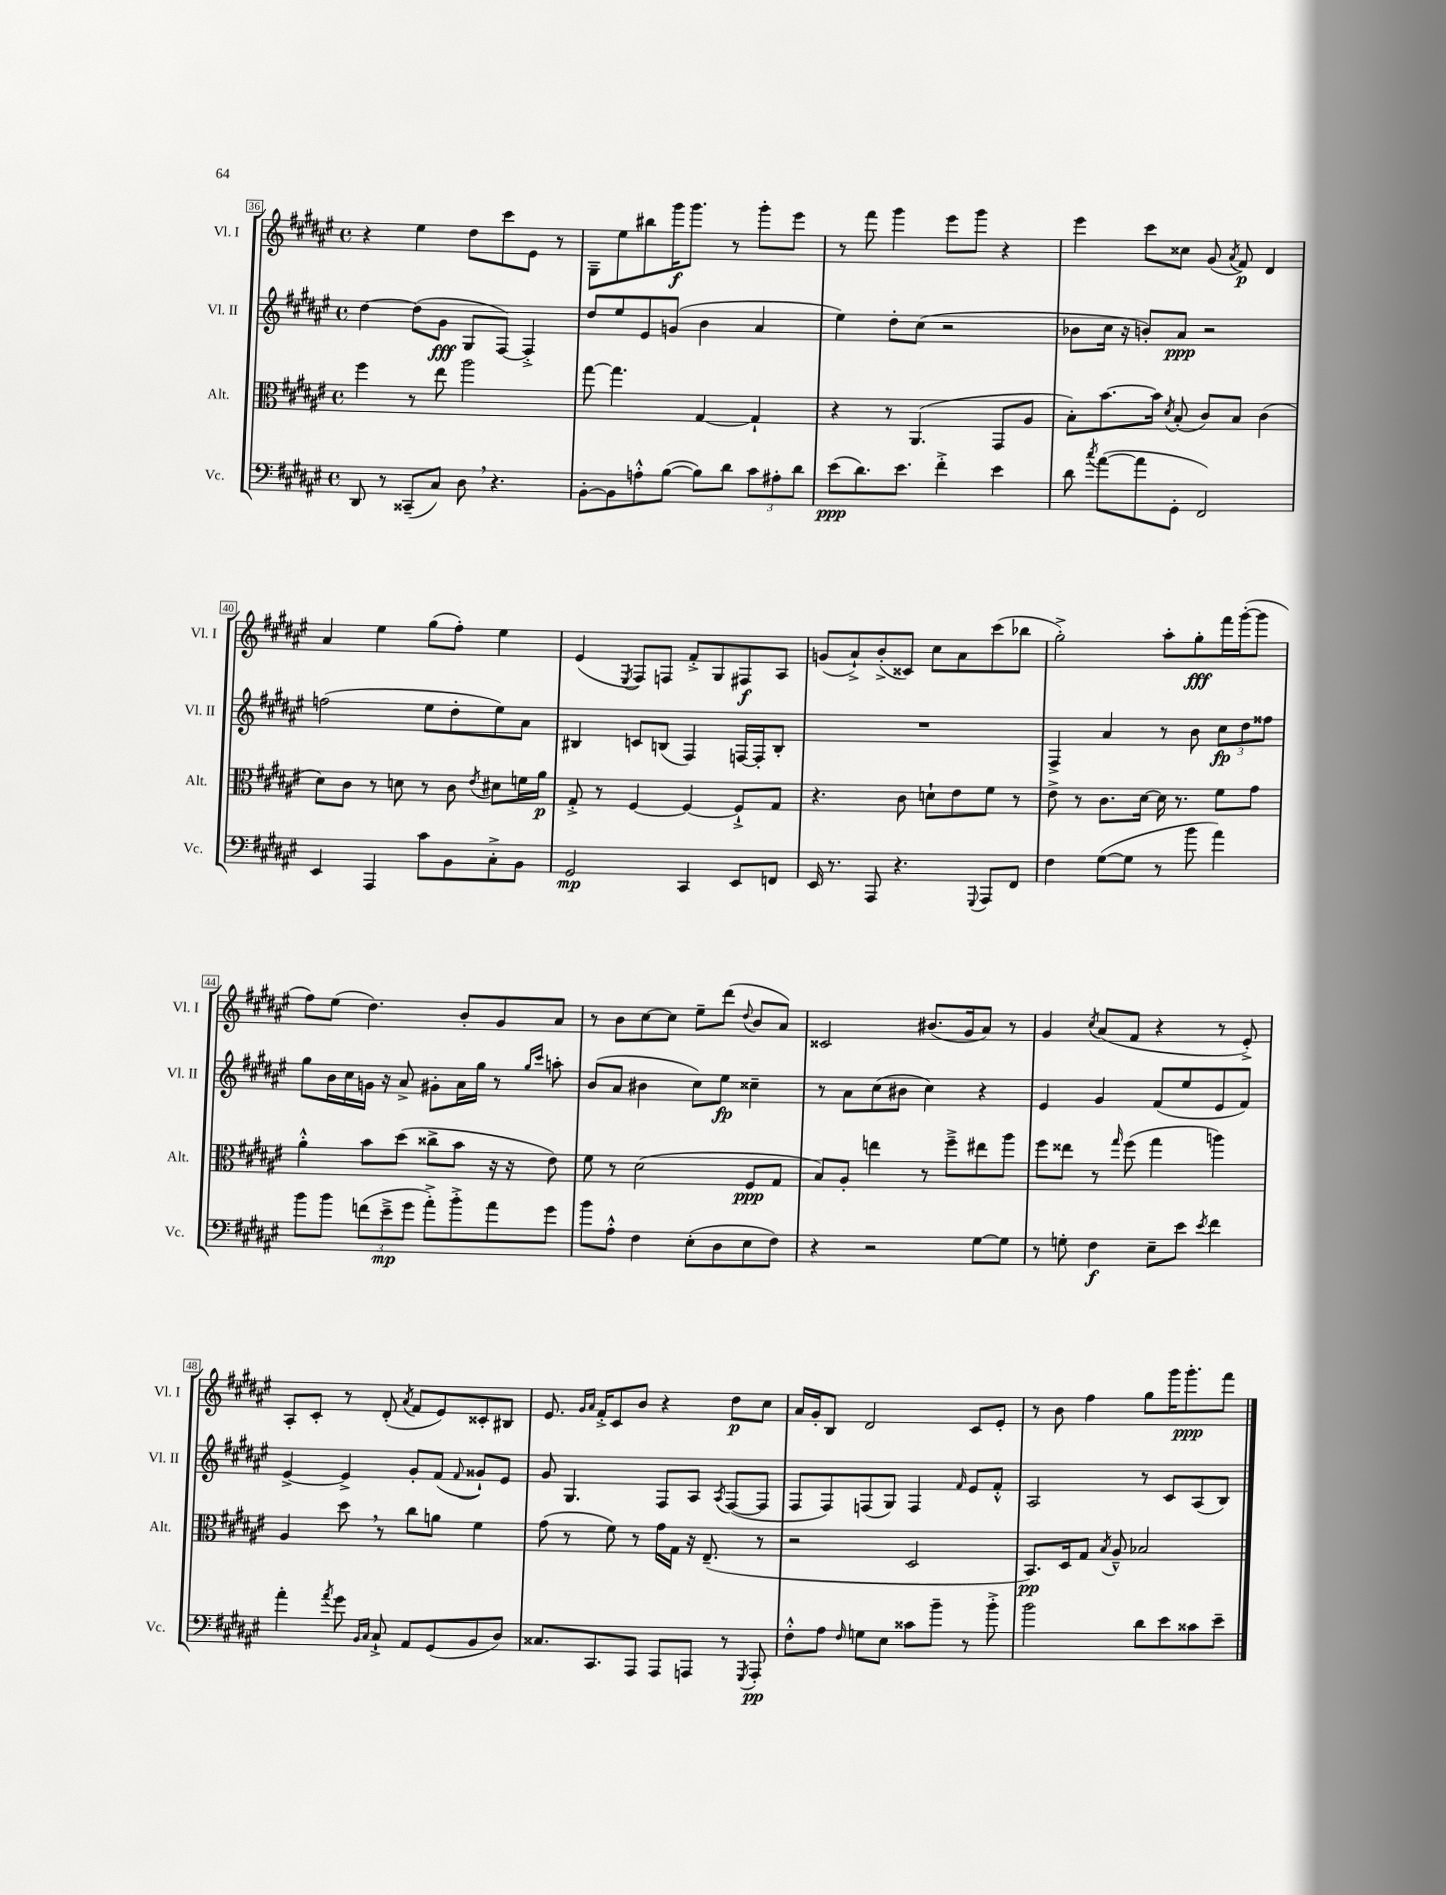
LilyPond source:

<<
\new StaffGroup <<
\new Staff = "s0" \with { instrumentName = "Vl. I" shortInstrumentName = "Vl. I" } {
    \clef treble \key fis \major \defaultTimeSignature \time 4/4
    \autoBeamOff r4 eis''4 dis''8[ cis'''8 eis'8] r8 |
    gis8[-- eis''8 bis''8 gis'''16\f gis'''8.] r8 gis'''8[-. eis'''8] |
    r8 fis'''8 gis'''4 eis'''8[ gis'''8] r4 |
    eis'''4 cis'''8[ cisis''8] gis'8( \acciaccatura { ais'8 } fis'8\p) dis'4 |
    ais'4 eis''4 gis''8[( fis''8]-.) eis''4 |
    eis'4( \acciaccatura { eis8 } fis8[) f8] fis'8[-.-> gis8 fis8\f ais8] |
    g'8[( ais'8-!->) b'8-.->( cisis'8]) cis''8[ ais'8 cis'''8( bes''8] |
    gis''2-.->) ais''8[-. gis''8-.\fff fis'''16 gis'''16~-.( gis'''8] |
    fis''8[) eis''8]( dis''4.) b'8[-. gis'8 ais'8] |
    r8 b'8[ cis''8~ cis''8] eis''8[-- dis'''8]( \appoggiatura { dis''8 } b'8[ ais'8]) |
    cisis'2 bis'8.[( gis'16 ais'8]) r8 |
    gis'4 \acciaccatura { cis''8 } ais'8[( fis'8] r4 r8 eis'8-.->) |
    ais8[-. cis'8]-. r8 dis'8-.( \acciaccatura { ais'8 } fis'8[ eis'8) cisis'8-. bis8] |
    eis'8. \grace { gis'16[ ais'16] } fis'16[-.-> cis'8 b'8] r4 dis''8[\p cis''8] |
    ais'16[ gis'16-. b8] dis'2 cis'8[ eis'8]-. |
    r8 b'8 fis''4 gis''8[ gis'''16 gis'''8.-.\ppp fis'''8] \bar "|." |
}
\new Staff = "s1" \with { instrumentName = "Vl. II" shortInstrumentName = "Vl. II" } {
    \clef treble \key fis \major \defaultTimeSignature \time 4/4
    \autoBeamOff dis''4~ dis''8[( gis'8]\fff gis8[ fis8]~) fis4-.-> |
    dis''8[ eis''8 eis'8 g'8]( b'4 ais'4 |
    eis''4) dis''8[-. cis''8]( r2 |
    bes'8[ cis''16] r16 b'8[-.) ais'8]\ppp r2 |
    f''2( eis''8[ dis''8-. eis''8) ais'8] |
    bis4 c'8[ b8]( fis4) f16[~ f16-. b8]-. |
    R1 |
    fis4-> ais'4 r8 b'8 \tuplet 3/2 { cis''8[\fp dis''8 fisis''8] } |
    gis''8[ b'16 cis''16 g'16] r16 ais'8-> gis'8[-. ais'16 gis''16] r8 \grace { gis''16[ cis'''16] } a''8-. |
    b'8[( ais'8] bis'4 cis''8[) eis''8]\fp cisis''4-- |
    r8 ais'8[ cis''8( bis'8] cis''4) r4 |
    eis'4 gis'4 fis'8[( eis''8 eis'8 fis'8]) |
    eis'4~-> eis'4-> gis'8[-. fis'8]( \appoggiatura { fis'8 } gisis'8[-!) eis'8] |
    gis'8 gis4. fis8[ ais8] \acciaccatura { ais8 } fis8[~( fis8] |
    fis8[ fis8) f8( gis8]) f4 \grace { fis'16 } eis'8[ fis'8]-.-^ |
    ais2 r8 cis'8[ ais8( b8]) \bar "|." |
}
\new Staff = "s2" \with { instrumentName = "Alt." shortInstrumentName = "Alt." } {
    \clef alto \key fis \major \defaultTimeSignature \time 4/4
    \autoBeamOff fis''4 r8 eis''8 ais''2 |
    gis''8~ gis''4. gis4~ gis4-! |
    r4 r8 ais,4.( gis,8[ ais8] |
    b8[-.) b'8.~ b'16] \acciaccatura { dis'8 } b8-.( cis'8[) b8] cis'4( |
    dis'8[) cis'8] r8 d'8 r8 cis'8 \acciaccatura { eis'8 } dis'8[ f'16 ais'16]\p |
    gis8-.-> r8 fis4~ fis4~ fis8[-!-> gis8] |
    r4. cis'8 d'8[-! eis'8 fis'8] r8 |
    eis'8-> r8 cis'8.[ dis'16]~ dis'16 r8. fis'8[ gis'8] |
    ais'4-.-^ b'8[ dis''8]( cisis''8[-> b'8] r16 r16 eis'8) |
    fis'8 r8 dis'2( fis8[\ppp gis8] |
    b8[) ais8]-. e''4 r8 fis''8[---> eis''8 ais''8] |
    fis''8[ eisis''8] r8 \grace { gis''16 } fis''8( gis''4 a''4) |
    ais4 dis''8 \breathe r8 cis''8[ a'8] fis'4 |
    gis'8( r8 fis'8) r8 gis'16[ gis16] r16 eis8.--( r8 |
    r2 dis2 |
    b,8.[\pp) dis16 gis8] \acciaccatura { b8 } ais8---^ bes2 \bar "|." |
}
\new Staff = "s3" \with { instrumentName = "Vc." shortInstrumentName = "Vc." } {
    \clef bass \key fis \major \defaultTimeSignature \time 4/4
    \autoBeamOff dis,8 r8 cisis,8[--( cis8]) dis8 \breathe r4. |
    b,8[~-. b,8 a8-.-^ b8]~( b8[) dis'8] \tuplet 3/2 { cis'8[ ais8-. dis'8] } |
    eis'8[\ppp( dis'8.) eis'8.] fis'4-.-> eis'4 |
    dis'8 \acciaccatura { cis''8 } ais'8[~( ais'8 gis,8]-. fis,2) |
    eis,4 ais,,4 cis'8[ b,8 cis8-.-> b,8] |
    gis,2\mp cis,4 eis,8[ f,8] |
    eis,16 r8. ais,,8 r4. \appoggiatura { gis,,8 } ais,,8[ fis,8] |
    fis4 gis8[~( gis8] r8 b'8 ais'4) |
    b'8[ b'8] \tuplet 3/2 { f'8[( eis'8--->\mp gis'8] } ais'8[-.->) b'8-.-> ais'8 gis'8] |
    b'8[ ais8]-.-^ fis4 eis8[-.( dis8 eis8 fis8]) |
    r4 r2 gis8[~ gis8] |
    r8 g8-. fis4\f eis8[-- eis'8] \acciaccatura { eis'8 } fis'4 |
    ais'4-. \acciaccatura { ais'8 } gis'8 \grace { b,16[ cis16] } cis8-!-> ais,8[ gis,8( b,8 dis8]) |
    cisis8.[ cis,8. ais,,8] ais,,8[ a,,8] r8 \acciaccatura { gis,,8 } a,,8-.\pp |
    fis8[-.-^ ais8] \grace { fis16 } g8[ eis8] cisis'8[ b'8]-- r8 b'8-.-> |
    b'2 dis'8[ eis'8 cisis'8 eis'8]-- \bar "|." |
}
>>
>>
\layout { \context { \Score currentBarNumber = #36 \override BarNumber.stencil = #(make-stencil-boxer 0.1 0.3 ly:text-interface::print) } }
